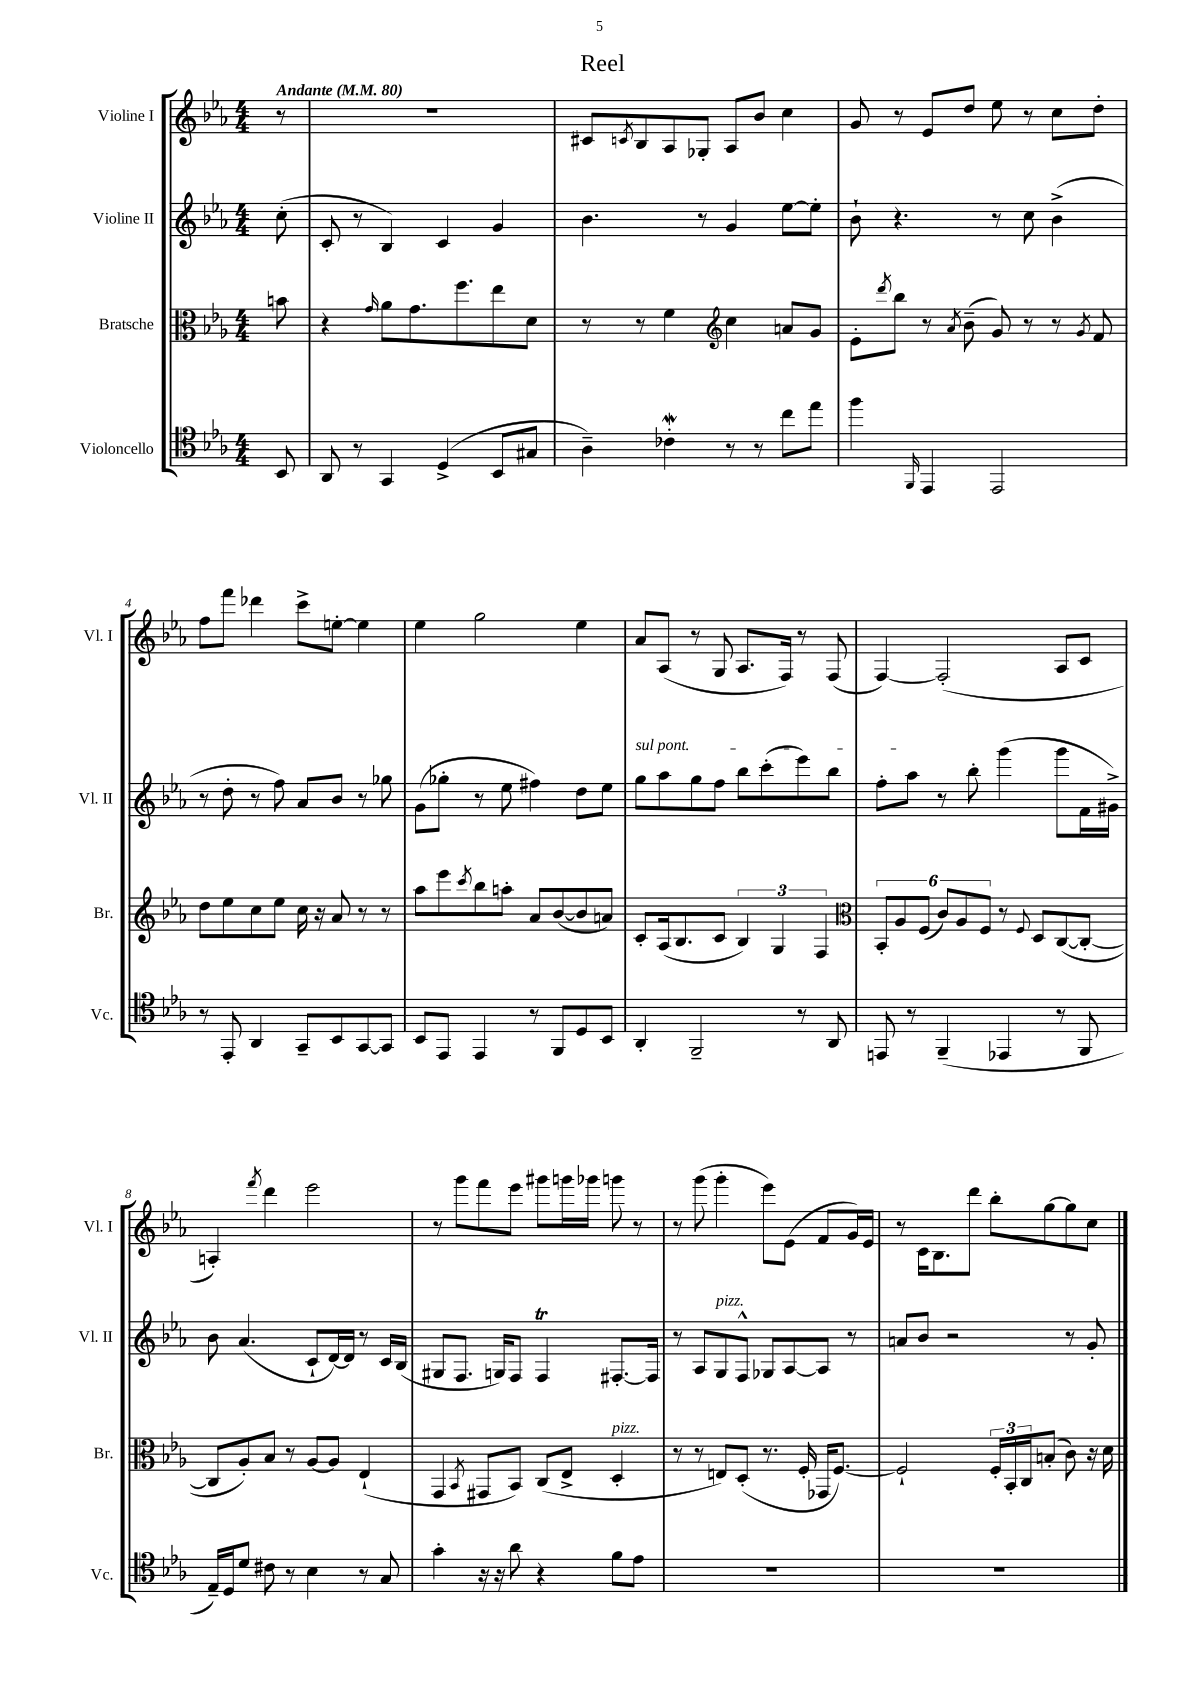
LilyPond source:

\header { title = "Reel" }
<<
\new StaffGroup <<
\new Staff = "s0" \with { instrumentName = "Violine I" shortInstrumentName = "Vl. I" } {
    \clef treble \key ees \major \numericTimeSignature \time 4/4 \partial 8 \tempo "Andante" 4 = 80
    r8 |
    R1 |
    cis'8 \acciaccatura { c'8 } bes8 aes8 ges8-. aes8 bes'8 c''4 |
    g'8 r8 ees'8 d''8 ees''8 r8 c''8 d''8-. |
    f''8 f'''8 des'''4 c'''8-> e''8~-. e''4 |
    ees''4 g''2 ees''4 |
    aes'8 aes8( r8 g8 aes8. f16) r8 f8( |
    f4~) f2-.( aes8 c'8 |
    a4-.) \acciaccatura { f'''8 } d'''4 ees'''2 |
    r8 g'''8 f'''8 ees'''8 gis'''8 g'''16 ges'''16 g'''8 r8 |
    r8 g'''8( g'''4-. ees'''8) ees'8( f'8 g'16) ees'16 |
    r8 c'16 bes8. d'''8 bes''8-. g''8~ g''8 c''8 \bar "|." |
}
\new Staff = "s1" \with { instrumentName = "Violine II" shortInstrumentName = "Vl. II" } {
    \clef treble \key ees \major \numericTimeSignature \time 4/4 \partial 8
    c''8-.( |
    c'8-. r8 bes4) c'4 g'4 |
    bes'4. r8 g'4 ees''8~ ees''8-. |
    bes'8-! r4. r8 c''8 bes'4->( |
    r8 d''8-. r8 f''8) aes'8 bes'8 r8 ges''8 |
    g'8( ges''8-. r8 ees''8 fis''4) d''8 ees''8 |
    \once \override TextSpanner.bound-details.left.text = \markup { \italic "sul pont." } g''8\startTextSpan aes''8 g''8 f''8 bes''8 c'''8-.( ees'''8) bes''8 |
    f''8-. aes''8\stopTextSpan r8 bes''8-. g'''4( g'''8 f'16 gis'16->) |
    bes'8 aes'4.( c'8-! d'16~) d'16 r8 c'16 bes16( |
    gis8 f8. g16) f8 f4\trill fis8.~-. fis16 |
    r8 aes8 g8^\markup { \italic "pizz." } f8-^ ges8 aes8~ aes8 r8 |
    a'8 bes'8 r2 r8 g'8-. \bar "|." |
}
\new Staff = "s2" \with { instrumentName = "Bratsche" shortInstrumentName = "Br." } {
    \clef alto \key ees \major \numericTimeSignature \time 4/4 \partial 8
    b'8 |
    r4 \grace { g'16 } aes'8 g'8. f''8. ees''8 d'8 |
    r8 r8 f'4 \clef treble c''4 a'8 g'8 |
    ees'8-. \acciaccatura { d'''8 } bes''8 r8 \acciaccatura { aes'8 } bes'8--( g'8) r8 r8 \acciaccatura { g'8 } f'8 |
    d''8 ees''8 c''8 ees''8 c''16 r16 aes'8 r8 r8 |
    aes''8 ees'''8 \acciaccatura { c'''8 } bes''8 a''8-. aes'8 bes'8~( bes'8 a'8) |
    c'8-. aes16( bes8. c'8 \tuplet 3/2 { bes4) g4 f4 } |
    \clef alto \tuplet 6/4 { bes,8-. aes8 f8( c'8) aes8 f8 } r8 \appoggiatura { f8 } d8 c8~( c8~-. |
    c8 aes8-.) bes8 r8 aes8~ aes8 ees4-!( |
    g,4 \acciaccatura { bes,8 } gis,8 bes,8) c8( ees8-> d4-.^\markup { \italic "pizz." } |
    r8 r8 e8) d8-.( r8. f16-. ges,16 f8.~) |
    f2-! \tuplet 3/2 { f16-. bes,16-. c16 } b8-.( c'8) r16 d'16 \bar "|." |
}
\new Staff = "s3" \with { instrumentName = "Violoncello" shortInstrumentName = "Vc." } {
    \clef tenor \key ees \major \numericTimeSignature \time 4/4 \partial 8
    bes,8 |
    aes,8 r8 g,4 d4->( bes,8 gis8 |
    aes4--) ces'4-.\mordent r8 r8 c''8 ees''8 |
    f''4 \grace { f,16 } ees,4 ees,2 |
    r8 ees,8-. aes,4 g,8-- bes,8 g,8~ g,8 |
    bes,8 ees,8 ees,4 r8 f,8 d8 bes,8 |
    aes,4-. f,2-- r8 aes,8 |
    e,8 r8 f,4--( ees,4 r8 f,8 |
    ees16--) d16 d'8 cis'8 r8 bes4 r8 g8 |
    g'4-. r16 r16 aes'8 r4 f'8 ees'8 |
    R1 |
    R1 \bar "|." |
}
>>
>>
